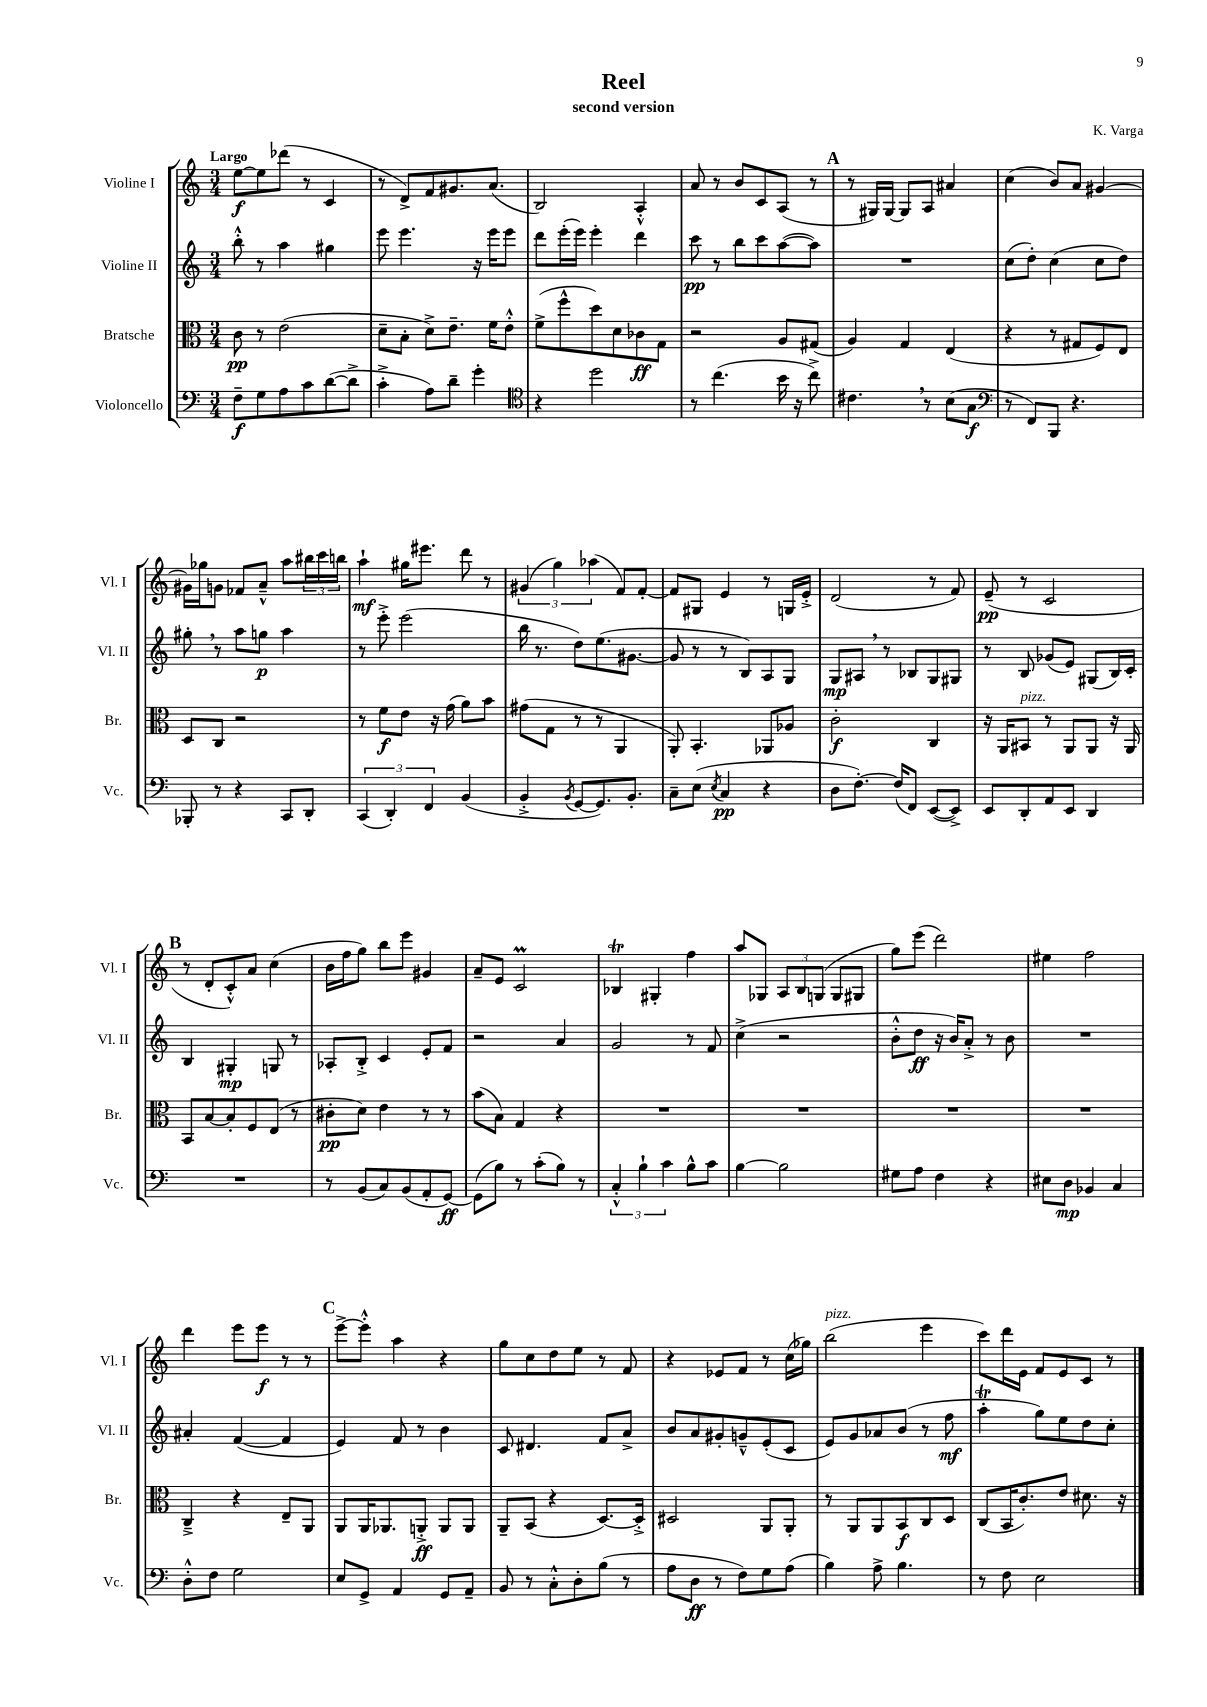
\header { title = "Reel" composer = "K. Varga" subtitle = "second version" }
<<
\new StaffGroup <<
\new Staff = "s0" \with { instrumentName = "Violine I" shortInstrumentName = "Vl. I" } {
    \clef treble \key c \major \numericTimeSignature \time 3/4 \tempo "Largo"
    e''8~\f e''8 des'''8( r8 c'4 |
    r8 d'8->) f'8 gis'8. a'8.( |
    b2) a4-.-^ |
    a'8 r8 b'8 c'8 a8( r8 |
    \mark \markup { \bold "A" } r8 gis16) gis16~ gis8 a8 ais'4 |
    c''4( b'8) a'8 gis'4~ |
    gis'16 ges''16 g'8 fes'8 a'8---^ a''8 \tuplet 3/2 { bis''16 c'''16 b''16 } |
    a''4-!\mf gis''16 eis'''8. d'''8 r8 |
    \tuplet 3/2 { gis'4( g''4) aes''4( } f'8) f'8~-. |
    f'8 gis8 e'4 r8 g16 e'16-.-> |
    d'2( r8 f'8) |
    e'8--\pp( r8 c'2 |
    \mark \markup { \bold "B" } r8 d'8-. c'8-.-^) a'8 c''4( |
    b'16 f''16 g''8) b''8 e'''8 gis'4 |
    a'8-- e'8 c'2\prall |
    bes4\trill gis4-. f''4 |
    a''8 ges8 \tuplet 3/2 { a8 b8 g8( } g8 gis8 |
    g''8) e'''8( d'''2) |
    eis''4 f''2 |
    d'''4 e'''8 e'''8\f r8 r8 |
    \mark \markup { \bold "C" } e'''8~-> e'''8-.-^ a''4 r4 |
    g''8 c''8 d''8 e''8 r8 f'8 |
    r4 ees'8 f'8 r8 c''16( ges''16) |
    b''2^\markup { \italic "pizz." }( e'''4 |
    c'''8) d'''16 e'16 f'8 e'8 c'8 r8 \bar "|." |
}
\new Staff = "s1" \with { instrumentName = "Violine II" shortInstrumentName = "Vl. II" } {
    \clef treble \key c \major \numericTimeSignature \time 3/4
    b''8-.-^ r8 a''4 gis''4 |
    e'''8 e'''4. r16 e'''16 e'''8 |
    d'''8 e'''16-.( e'''16) e'''4-. d'''4 |
    c'''8\pp r8 b''8 c'''8 a''8~( a''8) |
    \mark \markup { \bold "A" } R2. |
    c''8( d''8-.) c''4( c''8 d''8) |
    gis''8-. \breathe r8 a''8 g''8\p a''4 |
    r8 e'''8-.-> e'''2( |
    b''16 r8. d''8) e''8.( gis'8.~ |
    gis'8 r8 r8 b8) a8 g8 |
    g8\mp ais8 \breathe r8 bes8 g8 gis8 |
    r8 b8 ges'8( e'8) gis8( b16) c'16-. |
    \mark \markup { \bold "B" } b4 gis4-.\mp g8 r8 |
    aes8-. b8-.-> c'4 e'8-. f'8 |
    r2 a'4 |
    g'2 r8 f'8 |
    c''4->( r2 |
    b'8-.-^ d''8\ff r16 b'16) a'8-.-> r8 b'8 |
    R2. |
    ais'4-. f'4~( f'4 |
    \mark \markup { \bold "C" } e'4) f'8 r8 b'4 |
    c'8 dis'4. f'8 a'8-> |
    b'8 a'8 gis'8-. g'8---^ e'8-.( c'8 |
    e'8) g'8 aes'8 b'8( r8 f''8\mf |
    a''4-.\trill g''8) e''8 d''8 c''8-. \bar "|." |
}
\new Staff = "s2" \with { instrumentName = "Bratsche" shortInstrumentName = "Br." } {
    \clef alto \key c \major \numericTimeSignature \time 3/4
    c'8\pp r8 e'2( |
    d'8-- b8-. d'8->) e'8.-- f'16 e'8-.-^ |
    f'8->( f''8-^ d''8) d'8 ces'8\ff g8 |
    r2 a8 gis8( |
    \mark \markup { \bold "A" } a4) g4 e4( |
    r4 r8 gis8 f8) e8 |
    d8 c8 r2 |
    r8 f'8\f e'8 r16 g'16( a'8) b'8 |
    gis'8( g8 r8 r8 a,4 |
    a,8-.) b,4.-. aes,8 aes8 |
    c'2-.\f c4 |
    r16 a,16 bis,8^\markup { \italic "pizz." } r8 a,8 a,8 r16 a,16 |
    \mark \markup { \bold "B" } b,8 b8~ b8-. f8 e8( r8 |
    cis'8-.\pp d'8) e'4 r8 r8 |
    b'8( b8) g4 r4 |
    R2. |
    R2. |
    R2. |
    R2. |
    c4---> r4 e8-- a,8 |
    \mark \markup { \bold "C" } a,8 a,16 aes,8. a,8-.->\ff a,8 a,8 |
    a,8-- b,8( r4 d8.~) d16-.-> |
    dis2 a,8 a,8-. |
    r8 a,8 a,8 b,8\f c8 d8 |
    c8( b,16 c'8.-.) e'8 dis'8. r16 \bar "|." |
}
\new Staff = "s3" \with { instrumentName = "Violoncello" shortInstrumentName = "Vc." } {
    \clef bass \key c \major \numericTimeSignature \time 3/4
    f8--\f g8 a8 c'8 d'8~( d'8-> |
    c'4-.-> a8) d'8-- g'4-. |
    \clef tenor r4 d''2 |
    r8 c''4.( b'16 r16 c''8->) |
    \mark \markup { \bold "A" } cis'4. \breathe r8 b8( g8\f |
    \clef bass r8 f,8) b,,8 r4. |
    bes,,8-. r8 r4 c,8 d,8-. |
    \tuplet 3/2 { c,4( d,4-.) f,4 } b,4( |
    b,4-.-> \acciaccatura { b,8 } g,8~ g,8.) b,8.-. |
    c8-- e8( \acciaccatura { e8 } c4\pp r4 |
    d8 f8.~-.) f16( f,8) e,8~( e,8->) |
    e,8 d,8-. a,8 e,8 d,4 |
    \mark \markup { \bold "B" } R2. |
    r8 b,8( c8) b,8( a,8-. g,8~\ff) |
    g,8( b8) r8 c'8-.( b8) r8 |
    \tuplet 3/2 { c4-.-^ b4-! c'4 } b8-^ c'8 |
    b4~ b2 |
    gis8 a8 f4 r4 |
    eis8 d8\mp bes,4 c4 |
    d8-.-^ f8 g2 |
    \mark \markup { \bold "C" } e8 g,8-> a,4 g,8 a,8-- |
    b,8 r8 c8-.-^ d8-. b8( r8 |
    a8 d8\ff r8 f8) g8 a8( |
    b4) a8-> b4. |
    r8 f8 e2 \bar "|." |
}
>>
>>
\layout { \context { \Score \remove "Bar_number_engraver" } }
